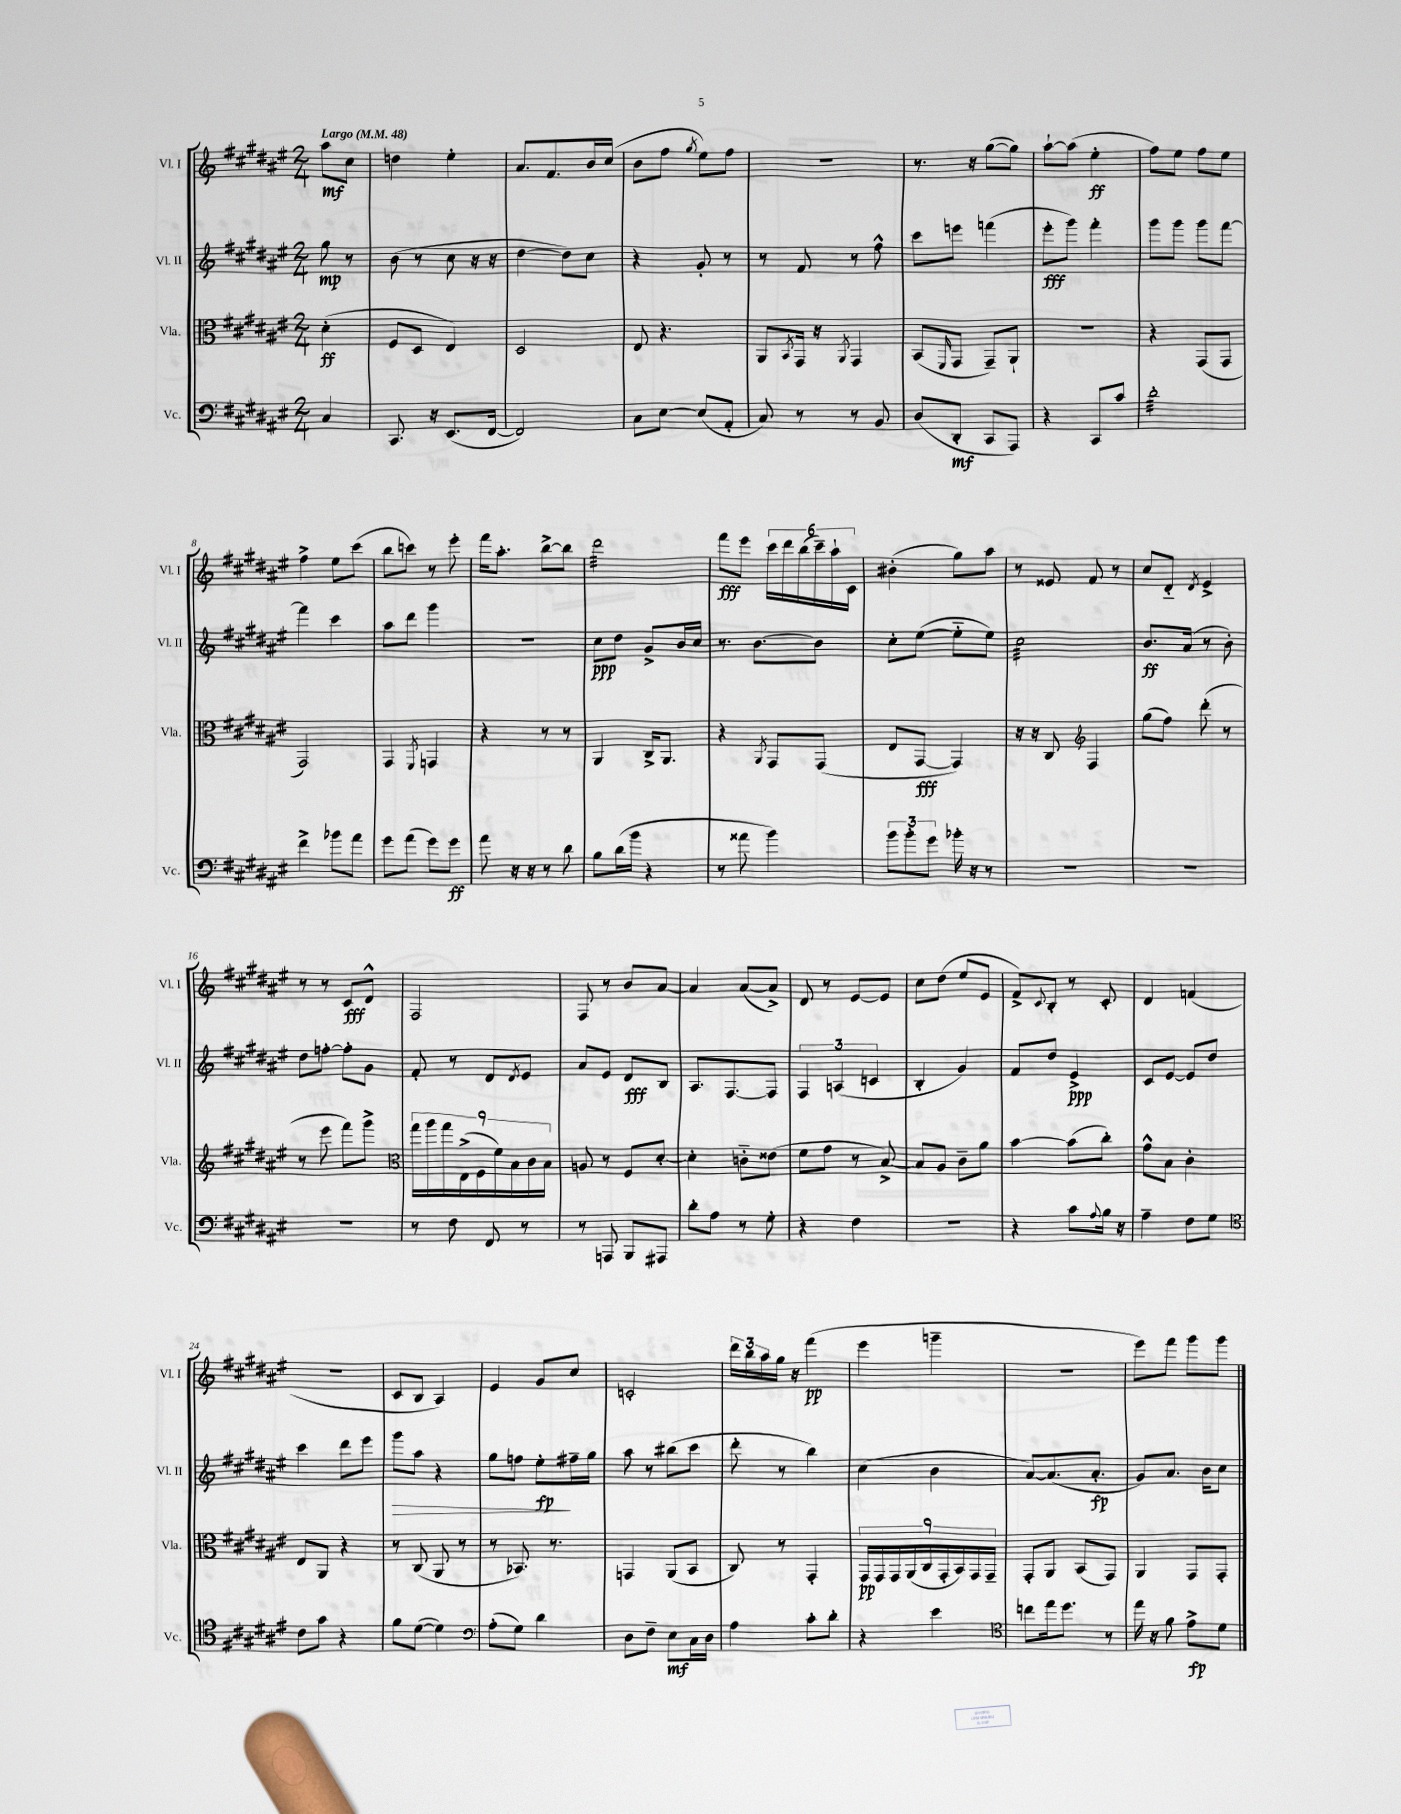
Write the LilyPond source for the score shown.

<<
\new StaffGroup <<
\new Staff = "s0" \with { instrumentName = "Vl. I" shortInstrumentName = "Vl. I" } {
    \clef treble \key fis \major \numericTimeSignature \time 2/4 \partial 4 \tempo "Largo" 4 = 48
    ais''8\mf cis''8 |
    d''4 eis''4-. |
    ais'8. fis'8. b'16 cis''16( |
    b'8 fis''8 \acciaccatura { gis''8 } eis''8) fis''8 |
    r2 |
    r8. r16 gis''8~( gis''8) |
    ais''8~-! ais''8( eis''4-.\ff |
    fis''8) eis''8 fis''8 eis''8 |
    fis''4-> eis''8 cis'''8( |
    b''8 c'''8) r8 eis'''8-. |
    fis'''16 ais''8.-. b''8~-> b''8 |
    dis'''2:32 |
    fis'''8\fff eis'''8 \tuplet 6/4 { cis'''16 dis'''16 b''16( cis'''16--) ais''16-! cis'16 } |
    bis'4-.( gis''8) ais''8 |
    r8 eisis'8 fis'8 r8 |
    cis''8 dis'8-_ \acciaccatura { dis'8 } eis'4-> |
    r8 r8 cis'8\fff dis'8-^ |
    fis2 |
    fis8 r8 b'8 ais'8~ |
    ais'4 ais'8~( ais'8->) |
    dis'8 r8 eis'8~ eis'8 |
    cis''8 dis''8( eis''8 eis'8 |
    fis'8->) \appoggiatura { cis'8 } b8-. r8 cis'8-. |
    dis'4 f'4( |
    r2 |
    cis'8 b8 ais4) |
    eis'4 gis'8 cis''8 |
    c'2-. |
    \tuplet 3/2 { dis'''16 b''16 ais''16 } gis''16 r16 fis'''4\pp( |
    eis'''4 g'''4-- |
    r2 |
    eis'''8) fis'''8 gis'''8 gis'''8 \bar "|." |
}
\new Staff = "s1" \with { instrumentName = "Vl. II" shortInstrumentName = "Vl. II" } {
    \clef treble \key fis \major \numericTimeSignature \time 2/4 \partial 4
    gis''8\mp r8 |
    b'8( r8 cis''8 r16 r16 |
    dis''4~ dis''8) cis''8 |
    r4 gis'8-. r8 |
    r8 fis'8 r8 fis''8-^ |
    cis'''8 e'''8 f'''4( |
    eis'''8-.\fff gis'''8) fis'''4-. |
    gis'''8 gis'''8 gis'''8 fis'''8~ |
    fis'''4 cis'''4 |
    ais''8 dis'''8 gis'''4 |
    R2 |
    cis''8\ppp dis''8 gis'8-> b'16 cis''16 |
    r8. b'8.~ b'8 |
    cis''8-. eis''8~( eis''8-_ eis''8) |
    cis''2:32 |
    b'8.\ff ais'16( r8 b'8-.) |
    dis''8 f''8~-. f''8-. gis'8 |
    fis'8-. r8 dis'8 \acciaccatura { dis'8 } eis'8 |
    ais'8 eis'8 dis'8\fff b8 |
    ais8. fis8.~ fis8 |
    \tuplet 3/2 { fis4 a4( c'4 } |
    b4-. gis'4) |
    fis'8 dis''8 eis'4->\ppp |
    cis'8 eis'8~ eis'8 dis''8 |
    cis'''4 dis'''8 eis'''8 |
    gis'''8\> ais''8 r4 |
    gis''8 f''8 eis''8-.\fp\! fis''16-- gis''16 |
    ais''8 r8 bis''8( cis'''8 |
    dis'''8-. r8 b''4) |
    cis''4( b'4 |
    ais'8~) ais'8.( ais'8.-.\fp |
    gis'8) ais'8. b'16 cis''8 \bar "|." |
}
\new Staff = "s2" \with { instrumentName = "Vla." shortInstrumentName = "Vla." } {
    \clef alto \key fis \major \numericTimeSignature \time 2/4 \partial 4
    dis'4-.\ff( |
    fis8 dis8 eis4) |
    dis2 |
    eis8 r4. |
    ais,8 \acciaccatura { b,8 } gis,16 r16 \acciaccatura { ais,8 } gis,4 |
    b,8( \grace { fis,16 } gis,8 gis,8--) ais,8-! |
    R2 |
    r4 gis,8( gis,8 |
    gis,2) |
    gis,4 \acciaccatura { fis,8 } g,4 |
    r4 r8 r8 |
    ais,4 cis16-> ais,8. |
    r4 \acciaccatura { ais,8 } gis,8 gis,8( |
    eis8 gis,8~\fff gis,4) |
    r16 r16 cis8 \clef treble fis4 |
    gis''8( fis''8) dis'''8-.( r8 |
    r8 eis'''8 fis'''8) gis'''8-> |
    \clef alto \tuplet 9/8 { gis''16 ais''16 gis''16 eis16->( fis16 fis'16) b16 cis'16 b16 } |
    a8 r8 fis8 dis'8~-. |
    dis'4-. c'8-_ eisis'8( |
    fis'8 gis'8 r8 b8~->) |
    b8 ais8 cis'8-- ais'8 |
    b'4~ b'8( cis''8-.) |
    gis'8-^ b8 cis'4-. |
    eis8 ais,8 r4 |
    r8 cis8( ais,8 r8 |
    r8 bes,8.) r8. |
    g,4 ais,8( b,8 |
    cis8) r8 gis,4-. |
    \tuplet 9/8 { gis,16\pp gis,16 gis,16 ais,16( cis16 gis,16-. b,16) gis,16 gis,16-- } |
    gis,8-. ais,8 b,8( gis,8) |
    ais,4 gis,8 gis,8-. \bar "|." |
}
\new Staff = "s3" \with { instrumentName = "Vc." shortInstrumentName = "Vc." } {
    \clef bass \key fis \major \numericTimeSignature \time 2/4 \partial 4
    cis4 |
    cis,8. r16 eis,8.( fis,16~ |
    fis,2) |
    cis8 eis8~ eis8( ais,8-. |
    cis8) r8 r8 b,8 |
    dis8( dis,8-.\mf cis,8 ais,,8) |
    r4 cis,8 cis'8 |
    dis'2:32-. |
    fis'4-> bes'8 ais'8 |
    gis'8 ais'8( gis'8) gis'8\ff |
    ais'8 r16 r16 r8 dis'8 |
    b8 dis'16( b'16 r4 |
    r8 aisis'8 b'4) |
    \tuplet 3/2 { b'8 b'8-. gis'8 } bes'16-. r16 r8 |
    R2 |
    R2 |
    R2 |
    r8 fis8 fis,8 r8 |
    r8 a,,8 b,,8 ais,,8 |
    dis'8-. ais8 r8 gis8-. |
    r4 fis4 |
    r2 |
    r4 cis'8 \appoggiatura { ais8 } b16 r16 |
    ais4-- fis8 gis8 |
    \clef tenor cis'8 gis'8 r4 |
    fis'8 dis'8~( dis'4) |
    \clef bass ais8-.( gis8) dis'4 |
    dis8 fis8-- eis8\mf cis16 dis16 |
    ais4 cis'8-. dis'8-. |
    r4 eis'4 |
    \clef tenor c''8 eis''16 dis''8. r8 |
    eis''16 r16 fis'8 eis'8->\fp dis'8 \bar "|." |
}
>>
>>
